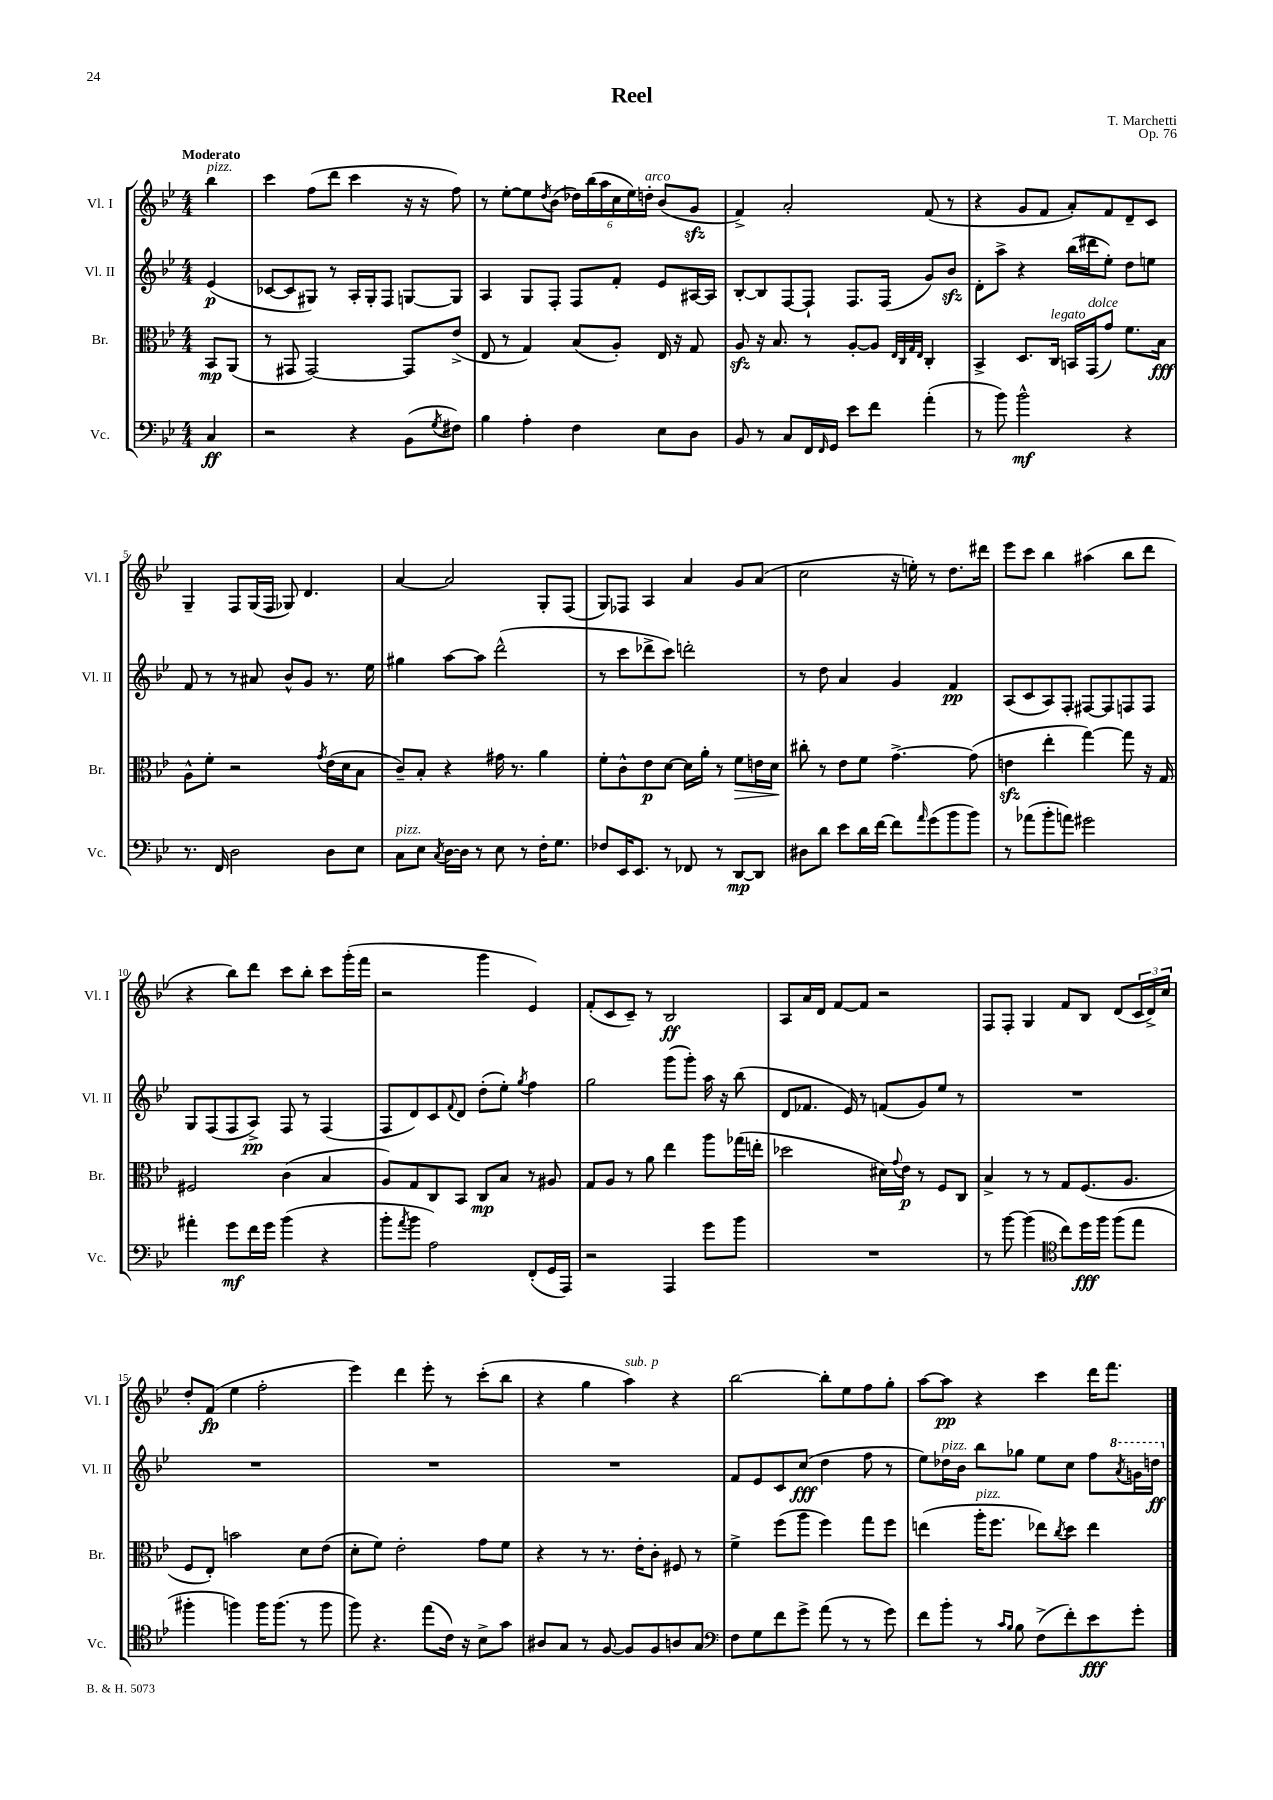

**kern	**kern	**kern	**kern
*staff4	*staff3	*staff2	*staff1
*clefF4	*clefC3	*clefG2	*clefG2
*k[b-e-]	*k[b-e-]	*k[b-e-]	*k[b-e-]
*M4/4	*M4/4	*M4/4	*M4/4
4C	8BB-	(4e-	4bb-
.	(8AA	.	.
=	=	=	=
2r	8r	[8c-	4ccc
.	8GG#	8c-]	.
.	[2GG#)	8G#)	(8ff
.	.	8r	8ddd
4r	.	16A'	4ccc
.	.	16G#'	.
.	.	8F	.
(8BB-	8GG#]	[8G	16r
.	.	.	16r
8qG	.	.	.
8F#)	(8e-^	8G]	8ff)
=	=	=	=
4B-	8E-	4A	8r
.	8r	.	[8ee-'
4A'	4G)	8G	8ee-]
.	.	.	8qdd
.	.	8F'	(8b-
4F	(8B-	8F	24dd-)
.	.	.	(24bb-
.	.	.	24aa
.	8A')	8f'	24cc
.	.	.	24ee-)
.	.	.	24dd'
8E-	16E-	8e-	(8b-
.	16r	.	.
8D	8G	[16A#	8g
.	.	16A#]	.
=	=	=	=
8BB-	8A	[8B-'	4f^)
8r	16r	8B-]	.
.	8.B-	.	.
8C	.	[8F	2a'
16FF	8r	8F`]	.
16qqFF	.	.	.
16GG	.	.	.
8e-	[8A'	8.F	.
8f	8A]	.	.
.	.	(16F	.
.	32qqE-	.	.
.	32qqC	.	.
.	32qqG	.	.
.	32qqE-	.	.
(4a'	4C'	8g)	(8f
.	.	8b-	8r
=	=	=	=
8r	4BB-^	8d'	4r
8b-)	.	8aa^	.
2b-^^	8.D	4r	8g
.	.	.	8f
.	16C	.	.
.	16BB	(16bb-	8a')
.	(16GG	16ddd#	.
.	8g)	8ee-')	8f
4r	8.f	8dd	8d~
.	.	8ee	8c
.	16B-	.	.
=	=	=	=
8.r	8A^^	8f	4G~
.	8f'	8r	.
16FF	.	.	.
2D	2r	8r	8F
.	.	8a#	(16G
.	.	.	16F
.	.	8b-^^	8G-)
.	.	8g	4.d
.	8qg	.	.
8D	(16e-	8.r	.
.	16d	.	.
8E-	8B-	.	.
.	.	16ee-	.
=	=	=	=
8C	8c~)	4gg#	[4a
8E-	8B-'	.	.
8qC	.	.	.
[16D	4r	[8aa	2a]
16D]	.	.	.
8r	.	8aa]	.
8E-	16g#	(2ddd^^	.
.	8.r	.	.
8r	.	.	.
16F'	4a	.	8G'
8.G	.	.	.
.	.	.	(8F
=	=	=	=
8F-	8f'	8r	8G)
16EE-	8c^^	8ccc	8F-
8.EE-	.	.	.
.	8e-	8ddd-^	4A
8r	[8d	8ccc)	.
8FF-	16d]	2ddd'	4a
.	16a'	.	.
8r	8r	.	.
[8DD	8f	.	8g
8DD]	16e	.	(8a
.	16d	.	.
=	=	=	=
8D#	8cc#'	8r	2cc
8d	8r	8dd	.
8e-	8e-	4a	.
16d	8f	.	.
[16f	.	.	.
8f]	[4.g^	4g	16r
.	.	.	16ee')
16qqa	.	.	.
(8g	.	.	8r
8b-	.	4f	8.dd
8b-)	(8g]	.	.
.	.	.	16ddd#
=	=	=	=
8r	4e	(8A	8eee-
(8a-	.	8c	8ccc
8b-'	4ee-'	8A)	4bb-
8a)	.	8F'	.
2g#	[4gg)	[8F#	(4aa#
.	.	8F#]	.
.	8gg]	8F	8bb-
.	16r	8F	8ddd
.	16G	.	.
=	=	=	=
4a#'	2F#	8G	4r
.	.	(8F	.
8g	.	8F	8bb-)
16f	.	8A^)	8ddd
16g	.	.	.
(4b-	(4c	8F	8ccc
.	.	8r	8bb-'
4r	4B-	(4F	8ccc
.	.	.	(16ggg'
.	.	.	16fff
=	=	=	=
8b-'	8A)	8F	2r
8qa	.	.	.
8b-	8G	8d)	.
2A)	8C	8c	.
.	.	8qqf	.
.	8BB-	8d	.
.	8C	(8dd'	4ggg
.	8B-	8ee-')	.
.	.	8qgg	.
(8FF'	8r	4ff	4e-)
16GG	8A#	.	.
16AAA)	.	.	.
=	=	=	=
2r	8G	2gg	(8f'
.	8A	.	8c
.	8r	.	8c~)
.	8a	.	8r
4AAA	4ee-	(8ggg	2B-
.	.	8ggg')	.
8g	8aa	16aa	.
.	.	16r	.
8b-	(16gg-	(8bb-	.
.	16ee'	.	.
=	=	=	=
1r	2dd-	8d	8A
.	.	8.f-	16a
.	.	.	16d
.	.	.	[8f
.	.	16e-)	.
.	.	8r	8f]
.	16d#)	(8f	2r
.	8qqg	.	.
.	16e-	.	.
.	8r	8g)	.
.	8F	8ee-	.
.	8C	8r	.
=	=	=	=
8r	4B-^	1r	8F
[8b-	.	.	8F'
(4b-]	8r	.	4G
.	8r	.	.
*clefC4	*	*	*
8cc)	8G	.	8f
16dd	(8.F	.	8B-
16ff	.	.	.
(8ff	.	.	(8d
.	8.A	.	.
8ee-	.	.	24c
.	.	.	24d^)
.	.	.	24cc
=	=	=	=
4ff#'	8F	1r	8dd'
.	8E-')	.	(8f
4ff)	2b	.	4ee-
16ff	.	.	2ff'
(8.ff	.	.	.
8r	8d	.	.
8ff	(8e-	.	.
=	=	=	=
8ff)	8d'	1r	4eee-)
4.r	8f)	.	.
.	2e-'	.	4ddd
(8ee-	.	.	8eee-'
16c)	.	.	8r
16r	.	.	.
8B-^	8g	.	(8ccc'
8g	8f	.	8bb-
=	=	=	=
8A#	4r	1r	4r
8G	.	.	.
8r	8r	.	4gg
[8F	8.r	.	.
8F]	.	.	4aa)
.	16e-'	.	.
8F	8c'	.	.
8A	8F#	.	4r
8G	8r	.	.
=	=	=	=
*clefF4	*	*	*
8F	4f^	8f	[2bb-
8G	.	8e-	.
8f	(8ff	8c	.
8g^	8aa	(8cc	.
(8a	4ff)	4dd	8bb-']
8r	.	.	8ee-
8r	8gg	8ff	8ff
8g)	8ff	8r	8gg'
=	=	=	=
8f	(4ee	8ee-)	[8aa
8b-'	.	16dd-	8aa]
.	.	16b-	.
8r	16aa'	8bb-	4r
.	8.ff	.	.
16qqc	.	.	.
16qqB-	.	.	.
8B-	.	8gg-	.
(8F^	8ee-)	8ee-	4ccc
.	8qcc	.	.
8f')	8dd	8cc	.
8e-	4ee-	8ff	16ddd
.	.	.	8.fff
.	.	8qaa	.
8g'	.	16gg	.
.	.	16ddd	.
==	==	==	==
*-	*-	*-	*-
